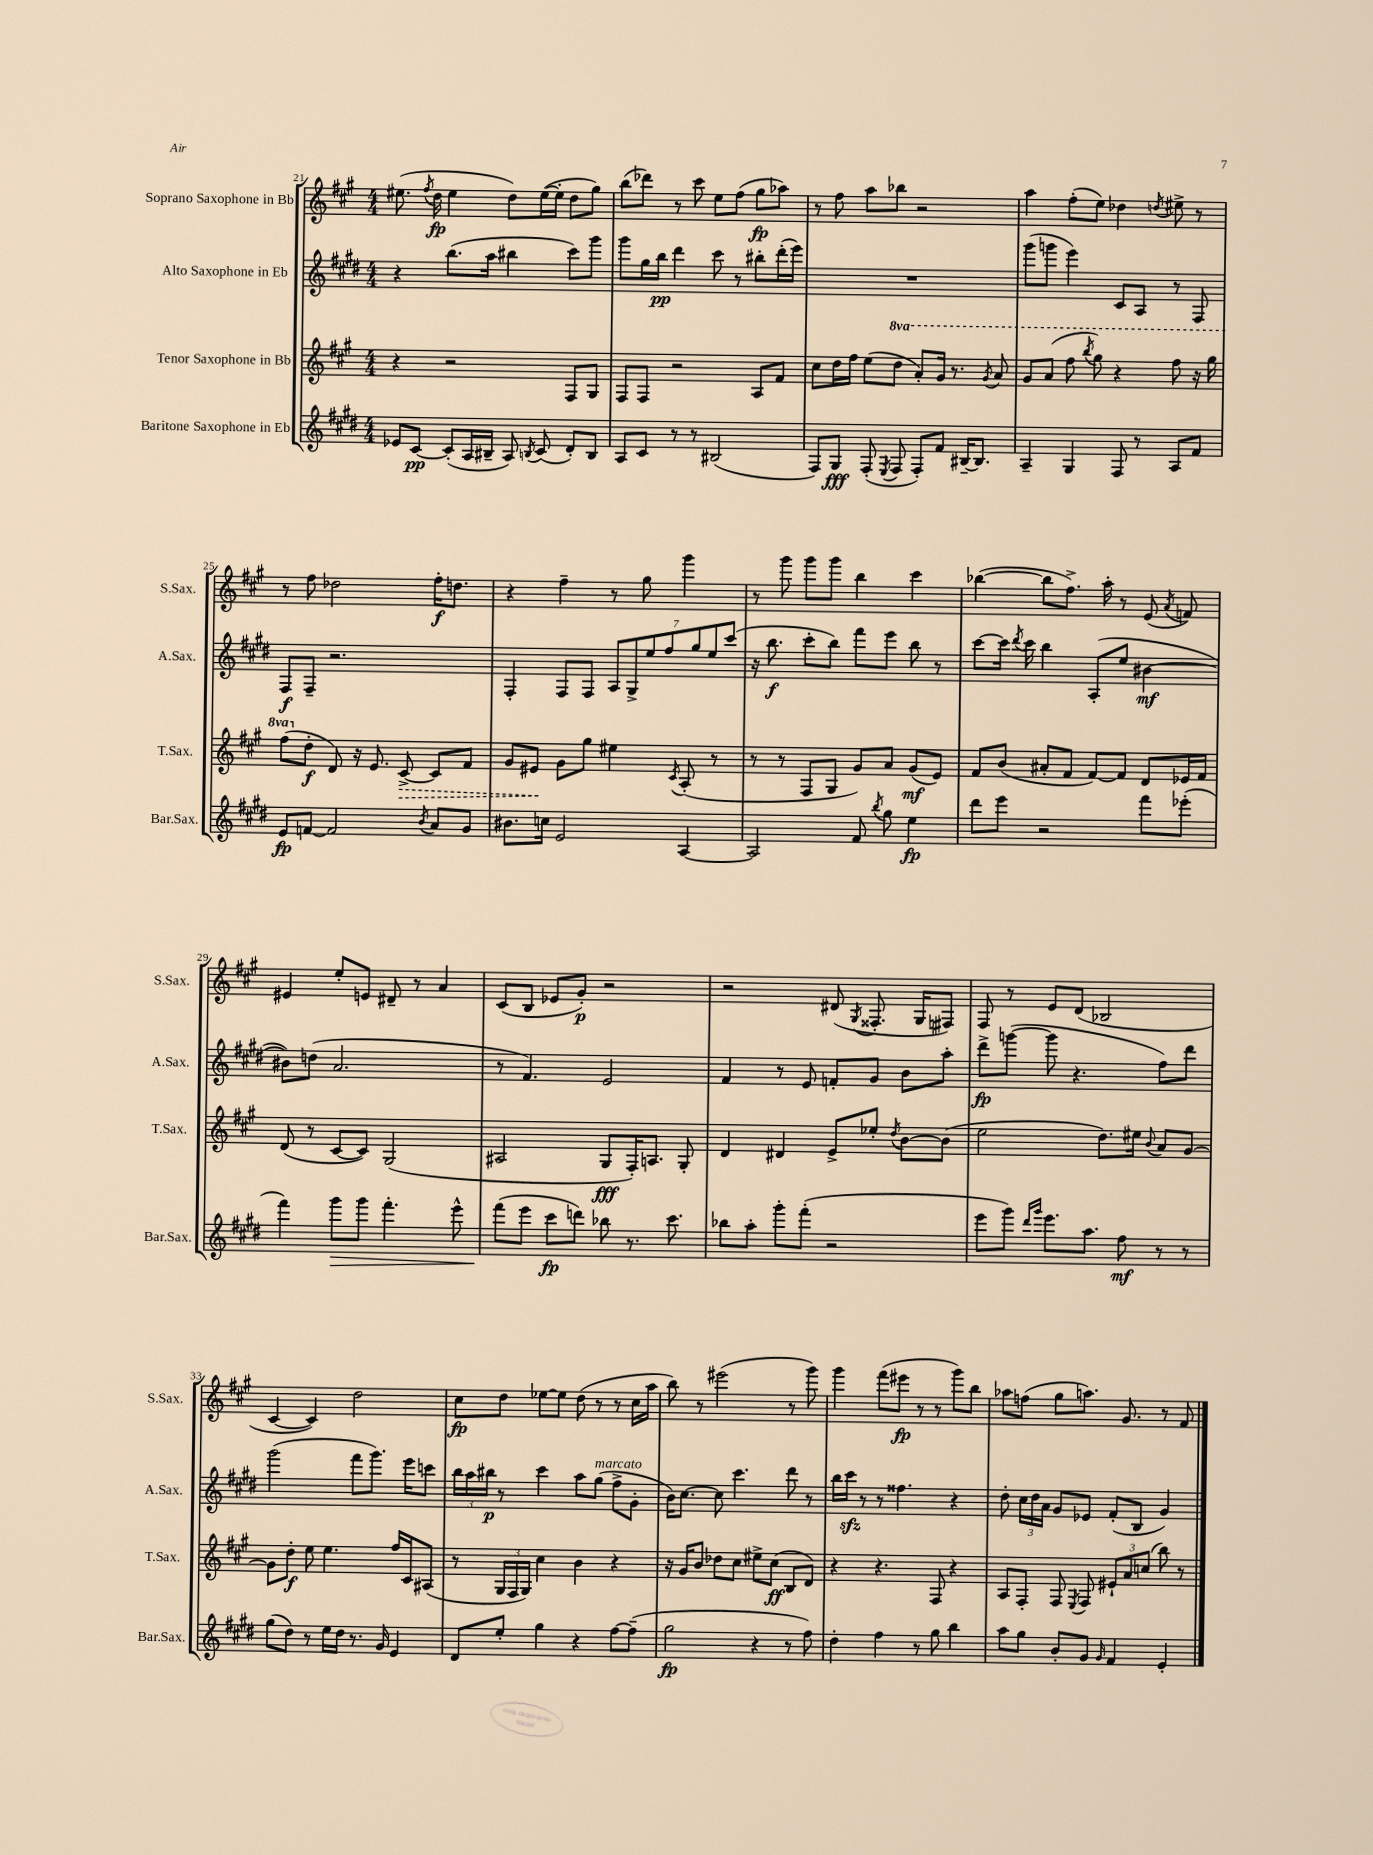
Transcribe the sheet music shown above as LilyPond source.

<<
\new StaffGroup <<
\new Staff = "s0" \with { instrumentName = "Soprano Saxophone in Bb" shortInstrumentName = "S.Sax." } {
    \clef treble \key a \major \numericTimeSignature \time 4/4
    \autoBeamOff eis''8.( \acciaccatura { fis''8 } d''16\fp eis''4 d''8[) eis''16~( eis''16]-. d''8[ gis''8]) |
    b''8[( des'''8]) r8 cis'''8 e''8[ fis''8]( gis''8[\fp aes''8]) |
    r8 fis''8 a''8[ bes''8] r2 |
    a''4 fis''8[-.( e''8]) des''4 \acciaccatura { d''8 } eis''8-> r8 |
    r8 fis''8 des''2 fis''16[-.\f d''8.] |
    r4 fis''4-- r8 gis''8 gis'''4 |
    r8 gis'''8 gis'''8[ gis'''8] b''4 cis'''4 |
    bes''4~( bes''8[ fis''8.]->) a''16-. r8 e'8( \acciaccatura { a'8 } f'8) |
    eis'4 e''8[-. e'8] dis'8-- r8 a'4 |
    cis'8[( b8] ees'8[ gis'8]-.\p) r2 |
    r2 dis'8( \acciaccatura { gis8 } fisis8.-. gis16[ fis8]) |
    fis8 r8 e'8[ d'8]( bes2 |
    cis'4~ cis'4) d''2 |
    cis''8[\fp d''8] ees''8[~ ees''8] d''8( r8 r8 cis''16[ a''16] |
    b''8) r8 eis'''2( r8 gis'''8) |
    gis'''4 fis'''8[( eis'''8]\fp r8 r8 gis'''8[) b''8] |
    aes''8[ f''8]( gis''8[ a''8.]) gis'8. r8 fis'8 \bar "|." |
}
\new Staff = "s1" \with { instrumentName = "Alto Saxophone in Eb" shortInstrumentName = "A.Sax." } {
    \clef treble \key e \major \numericTimeSignature \time 4/4
    \autoBeamOff r4 b''8.[( a''16] bis''4 cis'''8[) gis'''8] |
    gis'''8[ gis''16 b''16]\pp dis'''4 cis'''8 r8 bis''8[-. dis'''16-.( e'''16]) |
    R1 |
    gis'''8[( g'''8] e'''4) cis'8[ a8] r8 fis8 |
    fis8[\f fis8]-- r2. |
    fis4-. fis8[ fis8] \tuplet 7/4 { a8[ gis8-> e''8 fis''8 gis''8 e''8 cis'''8]( } |
    r16 b''8.\f cis'''8[-. b''8]) fis'''8[ e'''8] b''8 r8 |
    cis'''8[~ cis'''16] \acciaccatura { dis'''8 } cis'''16 b''4 a8[-.( e''8] bis'4~\mf |
    bis'8[) d''8]( a'2. |
    r8 fis'4.) e'2 |
    fis'4 r8 e'8 f'8[-. gis'8] b'8[ a''8]-. |
    dis'''8[->\fp g'''8]~( g'''8 r4. fis''8[) dis'''8] |
    gis'''2( fis'''8[ gis'''8.]) e'''16[ c'''8] |
    \tuplet 3/2 { b''16[ a''16 bis''16]\p } r8 cis'''4 a''8[ gis''8]^\markup { \italic "marcato" }( fis''8[-> gis'8]-. |
    b'16[) cis''8.]~ cis''8 cis'''4. dis'''8 r8 |
    b''16[ cis'''16]\sfz r8 r8 fisis''4. r4 |
    dis''8-. \tuplet 3/2 { cis''16[ dis''16 a'16] } gis'8[ ees'8] fis'8[-.( b8] gis'4) \bar "|." |
}
\new Staff = "s2" \with { instrumentName = "Tenor Saxophone in Bb" shortInstrumentName = "T.Sax." } {
    \clef treble \key a \major \numericTimeSignature \time 4/4 \set Staff.ottavationMarkups = #ottavation-simple-ordinals
    \autoBeamOff r4 r2 fis8[ gis8] |
    fis8[ fis8] r2 a8[ fis'8] |
    cis''8[ d''16 fis''16] e''8[( \ottava #1 d'''8] a''8[-.) gis''16] r8. \acciaccatura { gis''8 } a''8 |
    gis''8[ a''8]( fis'''8 \acciaccatura { b'''8 } gis'''8) r4 fis'''8 r16 gis'''16 |
    fis'''8[( \ottava #0 d''8]-.\f d'8) r16 e'8. \once \override Hairpin.style = #'dashed-line cis'8~->\> cis'8[ fis'8] |
    gis'8[ eis'8]\! gis'8[ gis''8] eis''4 \acciaccatura { cis'8 } a8-.( r8 |
    r8 r8 fis8[ gis8] gis'8[) a'8] gis'8[\mf( e'8]) |
    fis'8[ b'8]( ais'8[-. fis'8] fis'8[~) fis'8] d'8[ ees'16 fis'16] |
    d'8( r8 cis'8[~ cis'8]) gis2( |
    ais2 gis8[\fff fis16-.) a8.] gis8-. |
    d'4 dis'4 e'8[-> ees''8]-. \acciaccatura { d''8 } b'8[~ b'8]( |
    e''2 d''8.[) eis''16] \appoggiatura { b'8 } a'8[ gis'8]~ |
    gis'8[ d''8]-.\f e''8 e''4. fis''16[ cis'16 ais8]( |
    r8 \tuplet 3/2 { gis16[ fis16 gis16]) } cis''4 b'4 r4 |
    r16 gis'16[ b'8] des''8[ cis''8] eis''8[-> cis''8]\ff( b8[ d'8]) |
    r4 r4. fis8 r4 |
    a8[ fis8]-. fis8 \acciaccatura { e8 } fis8 \tuplet 3/2 { eis'8[-! a'8 c''8]( } b''8) r8 \bar "|." |
}
\new Staff = "s3" \with { instrumentName = "Baritone Saxophone in Eb" shortInstrumentName = "Bar.Sax." } {
    \clef treble \key e \major \numericTimeSignature \time 4/4
    \autoBeamOff ees'8[ cis'8]~\pp cis'8[-.( a16 bis16]-- a8) \acciaccatura { b8 } cis'8( dis'8[-.) b8] |
    a8[ cis'8] r8 r8 bis2( |
    fis8[) gis8]\fff fis8-.( \acciaccatura { e8 } fis8 fis8[-.) fis'8] bis16[~-- bis8.] |
    a4-- gis4 fis8 r8 a8[ fis'8] |
    e'8[\fp f'8]~ f'2 \acciaccatura { b'8 } a'8[ gis'8] |
    bis'8.[ c''16] e'2 a4~ |
    a2 fis'8 \acciaccatura { b''8 } gis''8 e''4\fp |
    dis'''8[ e'''8] r2 fis'''8[ ees'''8]-.( |
    fis'''4) gis'''8[\> gis'''8] fis'''4.-. e'''8-^ |
    fis'''8[\!( e'''8] cis'''8[\fp d'''8]) bes''8 r8. cis'''8. |
    bes''8[ a''8]-. gis'''8[-. fis'''8]-.( r2 |
    e'''8[ gis'''8]) \grace { dis'''16[ gis'''16] } e'''8.[ a''8.] fis''8\mf r8 r8 |
    gis''8[( dis''8]) r8 e''16[ dis''16] r8. gis'16 e'4 |
    dis'8[ e''8]-. gis''4 r4 fis''8[~ fis''8]--( |
    gis''2\fp r4 r8 fis''8) |
    dis''4-. fis''4 r8 gis''8 b''4 |
    a''8[ gis''8] b'8[-. gis'8] \grace { gis'16 } fis'4 e'4-. \bar "|." |
}
>>
>>
\layout { \context { \Score currentBarNumber = #21 } }
